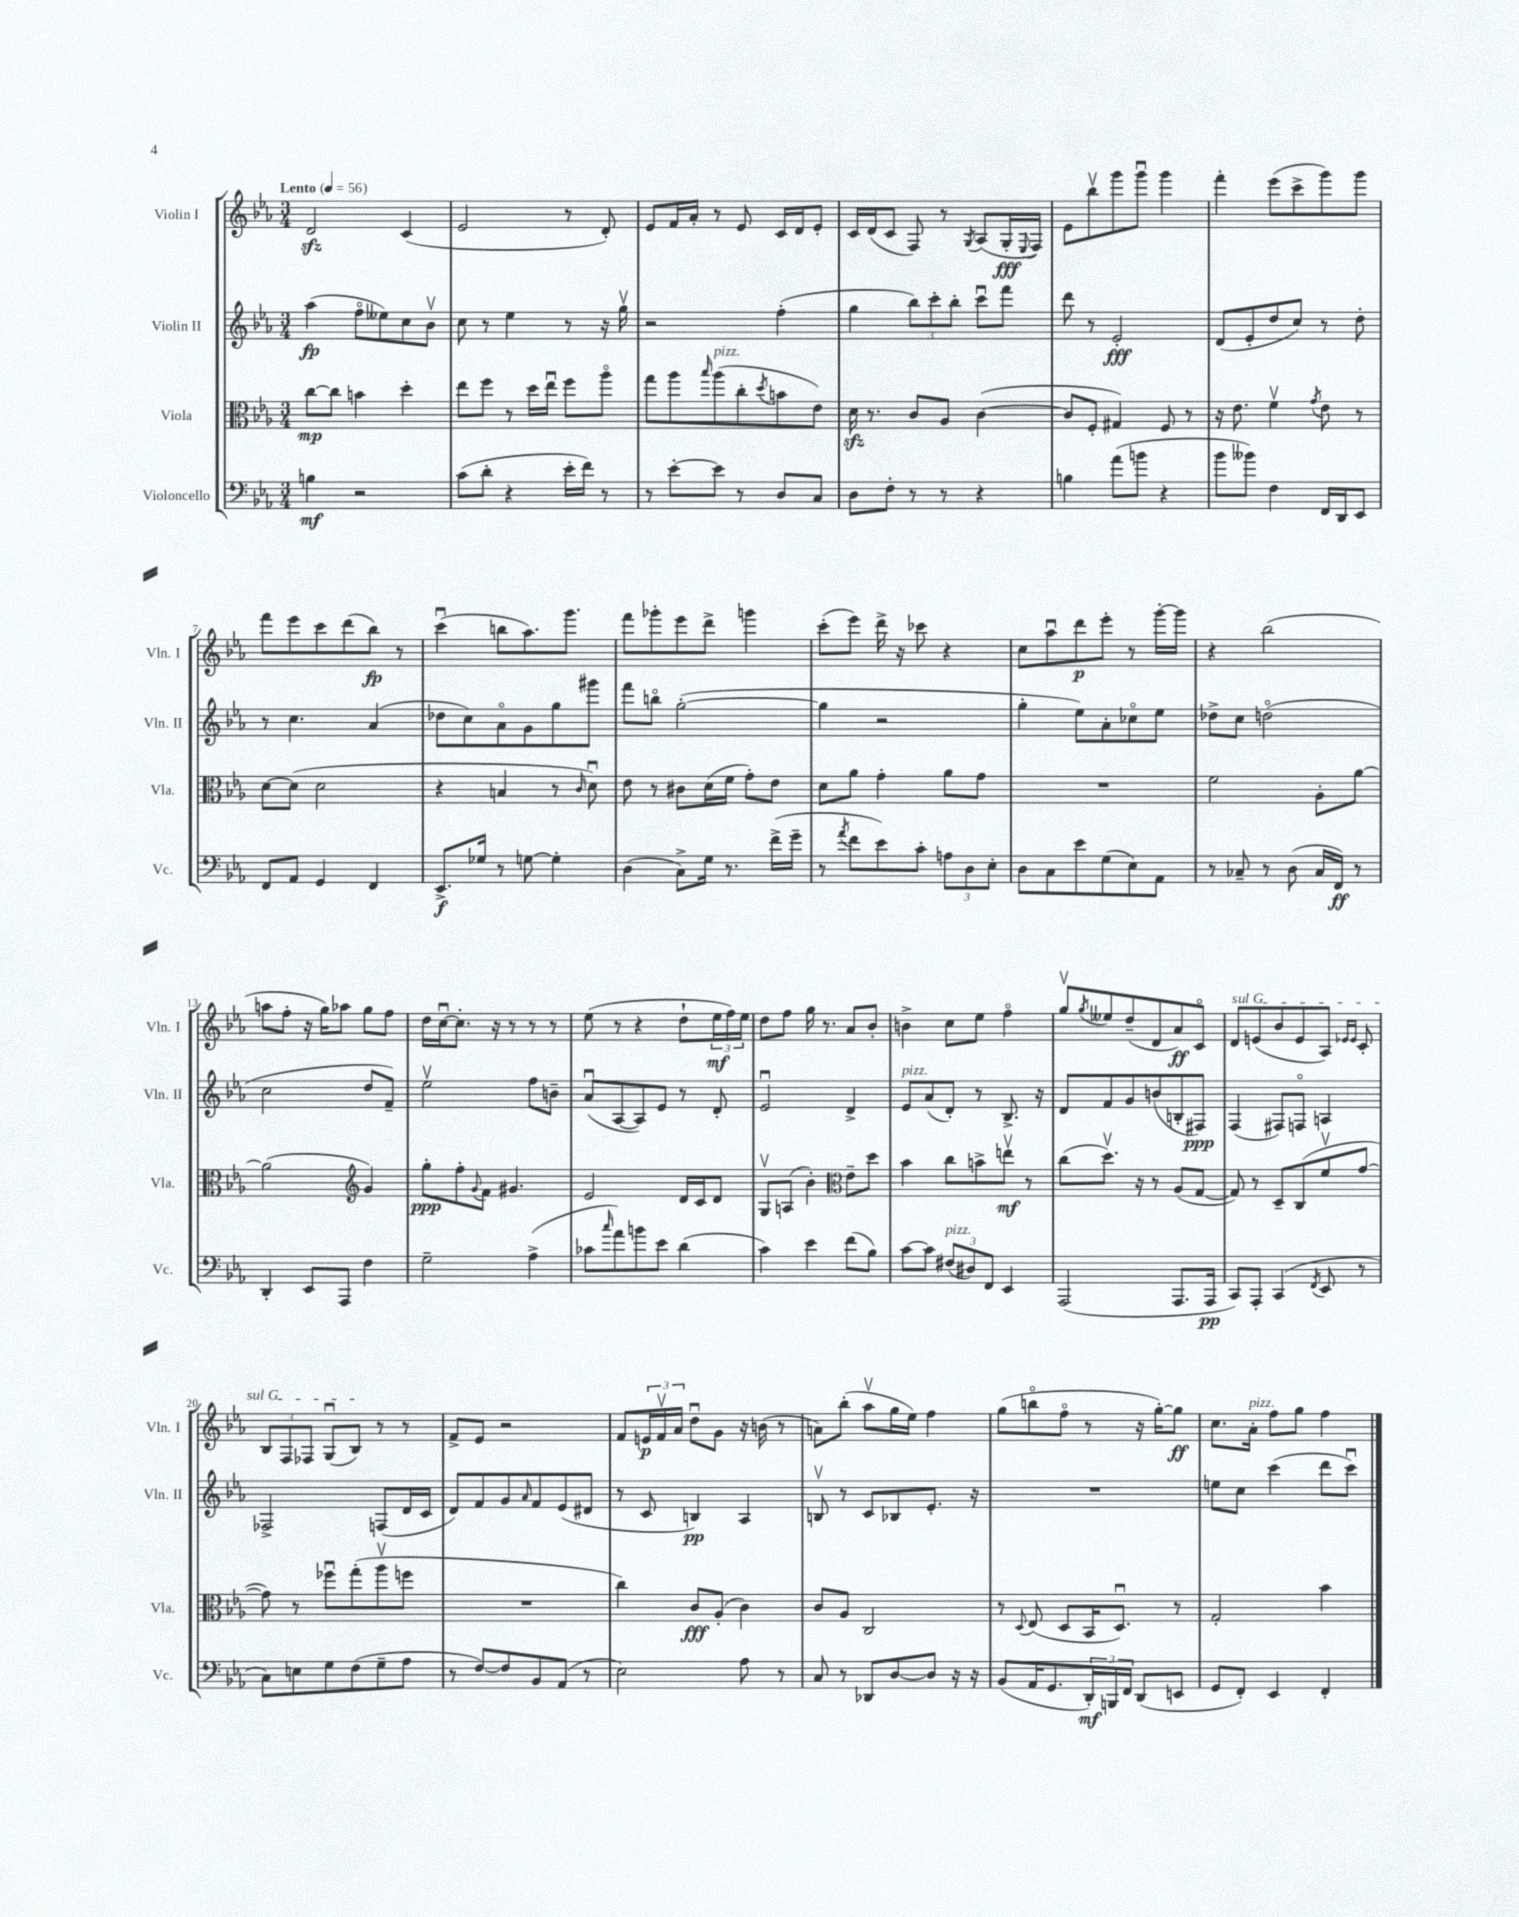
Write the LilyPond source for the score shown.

<<
\new StaffGroup <<
\new Staff = "s0" \with { instrumentName = "Violin I" shortInstrumentName = "Vln. I" } {
    \clef treble \key ees \major \numericTimeSignature \time 3/4 \tempo "Lento" 4 = 56
    d'2\sfz c'4( |
    ees'2 r8 d'8-.) |
    ees'8 f'16 aes'16-. r8 ees'8 c'16 d'16 ees'8-. |
    c'16 d'16( c'8 f8) r8 \acciaccatura { g8 } aes8( g16-.\fff \appoggiatura { ees8 } f16) |
    ees'8 bes''8\upbow g'''8 g'''8\downbow g'''4 |
    f'''4-. ees'''8( c'''8-> g'''8) g'''8 |
    f'''8 ees'''8 c'''8 d'''8( bes''8\fp) r8 |
    c'''4\downbow( b''8 aes''8.) g'''8. |
    f'''8 ges'''8-. ees'''8 d'''8-> g'''4 |
    c'''8-.( ees'''8) d'''16-> r16 ces'''8 r4 |
    c''8 aes''8\downbow d'''8\p ees'''8-. r8 g'''16~-. g'''16 |
    r4 bes''2( |
    a''8 f''8-. r16 g''16) aes''8 g''8 f''8 |
    d''16 c''16~\downbow c''8.-. r16 r8 r8 r8 |
    ees''8( r8 r4 d''8-! \tuplet 3/2 { ees''16\mf f''16) ees''16 } |
    d''8 f''8 g''16 r8. aes'8 bes'8-. |
    b'4-> c''8 ees''8 f''4\flageolet |
    g''8\upbow \acciaccatura { g''8 } eeses''8 d''8--( d'8 aes'8\ff) c'8\flageolet |
    \once \override TextSpanner.bound-details.left.text = \markup { \italic "sul G" } d'8\startTextSpan e'8( bes'8 e'8 aes8) \grace { ees'16 ees'16 } c'8-. |
    \tuplet 3/2 { bes8 f8 fes8 } g8\downbow( bes8\stopTextSpan) r8 r8 |
    f'8-> ees'8 r2 |
    f'8 \tuplet 3/2 { e'16\p f'16\upbow aes'16 } d''8\downbow g'8 r16 b'16( r8 |
    a'8) bes''8-.( aes''8\upbow g''16 ees''16) f''4 |
    g''8( b''8\flageolet f''8\flageolet r8 r16 g''16~-.) g''8\ff |
    c''8. aes'16-.^\markup { \italic "pizz." } f''8 g''8 f''4 \bar "|." |
}
\new Staff = "s1" \with { instrumentName = "Violin II" shortInstrumentName = "Vln. II" } {
    \clef treble \key ees \major \numericTimeSignature \time 3/4
    aes''4\fp( f''8\flageolet eeses''8) c''8 bes'8\upbow |
    c''8 r8 ees''4 r8 r16 g''16\upbow |
    r2 f''4-.( |
    g''4 \tuplet 3/2 { bes''8) c'''8-. bes''8-. } c'''8\downbow f'''8 |
    d'''8 r8 ees'2-.\fff |
    d'8( ees'8-. d''8 c''8) r8 d''8-. |
    r8 c''4. aes'4( |
    des''8 c''8) aes'8\flageolet g'8 g''8 gis'''8 |
    f'''8 b''8\flageolet g''2~-.( |
    g''4 r2 |
    g''4-. ees''8) aes'8-. ces''8\flageolet ees''8 |
    des''8-> c''8 d''2\flageolet( |
    c''2 d''8 f'8--) |
    ees''2\upbow f''8 b'8-- |
    aes'8\downbow( aes8~ aes8) ees'8 r8 d'8-. |
    ees'2\downbow d'4-> |
    ees'8^\markup { \italic "pizz." } aes'8( d'8-.) r8 bes8.-> r16 |
    d'8 f'8 g'8 b'8( b8-. fis8\ppp) |
    f4( fis8) f8\flageolet a4 |
    fes2-> f8( d'16 c'16 |
    d'8) f'8 g'8 \grace { aes'16 } f'8 ees'8( dis'8 |
    r8 c'8 b4\pp) aes4 |
    b8\upbow r8 c'8 bes8 ees'8.-. r16 |
    R2. |
    e''8 c''8 c'''4( d'''8 c'''8\downbow) \bar "|." |
}
\new Staff = "s2" \with { instrumentName = "Viola" shortInstrumentName = "Vla." } {
    \clef alto \key ees \major \numericTimeSignature \time 3/4
    c''8~\mp c''8 b'4 d''4-. |
    ees''8 f''8 r8 d''16 ees''16\downbow f''8 aes''8\flageolet |
    g''8 aes''8 \grace { bes''16 } aes''8^\markup { \italic "pizz." }( c''8-. \acciaccatura { d''8 } b'8 ees'8) |
    d'16\sfz r8. c'8 aes8 c'4~( |
    c'8 f8-. gis4) f8 r8 |
    r16 ees'8. f'4\upbow \acciaccatura { g'8 } ees'8 r8 |
    d'8~ d'8( d'2 |
    r4 b4 r8 \grace { c'16 } d'8\downbow) |
    ees'8 r8 cis'8 d'16( f'16 g'8-.) ees'8 |
    d'8 aes'8 g'4-. aes'8 g'8 |
    R2. |
    f'2 aes8-. aes'8~ |
    aes'2( \clef treble g'4) |
    g''8-.\ppp f''8-. \appoggiatura { g'8 } f'8 gis'4. |
    ees'2 d'16 c'16 d'8 |
    g8\upbow a8( bes'4-.) \clef alto ees'8-- d''8 |
    bes'4 c''8 b'8-> e''8\upbow\mf r8 |
    c''8( d''8.\upbow) r16 r8 aes8( g8~ |
    g8) r8 d8-- c8( f'8\upbow g'8~ |
    g'8) r8 fes''8\downbow g''8-.( aes''8\upbow f''8 |
    R2. |
    c''4) c'8\fff aes8-.( c'4) |
    c'8 aes8 c2 |
    r8 \appoggiatura { d8 } ees8( d8 bes,16 d8.\downbow) r8 |
    g2-. bes'4 \bar "|." |
}
\new Staff = "s3" \with { instrumentName = "Violoncello" shortInstrumentName = "Vc." } {
    \clef bass \key ees \major \numericTimeSignature \time 3/4
    b4\mf r2 |
    c'8( d'8-. r4 ees'16-. f'16) r8 |
    r8 ees'8~-. ees'8 r8 d8 c8 |
    d8 f8-. r8 r8 r4 |
    b4 aes'8( b'8 r4 |
    bes'8 beses'8) f4 f,16 d,16 ees,8 |
    f,8 aes,8 g,4 f,4 |
    ees,8.->\f ges16 r8 g8~ g4-. |
    d4( c8->) g16 r8. f'16->( g'16-- |
    r8 \acciaccatura { aes'8 } f'8 ees'8) c'8-. \tuplet 3/2 { a8 d8 ees8-. } |
    d8 c8 ees'8 g8( ees8) aes,8 |
    r8 ces8-- r8 d8( ces16 f,16\ff) r8 |
    d,4-. ees,8 aes,,8 f4 |
    g2-- aes4->( |
    ces'8 \grace { c''16 } aes'8) b'8 ees'8 d'4( |
    c'4) ees'4 f'8( bes8) |
    c'8~ c'8 \tuplet 3/2 { fis8^\markup { \italic "pizz." }( dis8) f,8 } ees,4 |
    aes,,2( aes,,8. aes,,16\pp |
    c,8) aes,,8-. c,4( \acciaccatura { f,8 } ees,8 r8 |
    c8) e8 g8 f8( g8-- aes8 |
    r8 f8~) f8 bes,8 aes,8( r8 |
    ees2) aes8 r8 |
    c8 r8 des,8 d8~ d8 r16 r16 |
    bes,8( aes,16 g,8. \tuplet 3/2 { d,16-.\mf) b,,16 f,16 } d,8( e,8 |
    g,8 f,8-.) ees,4 f,4-. \bar "|." |
}
>>
>>
